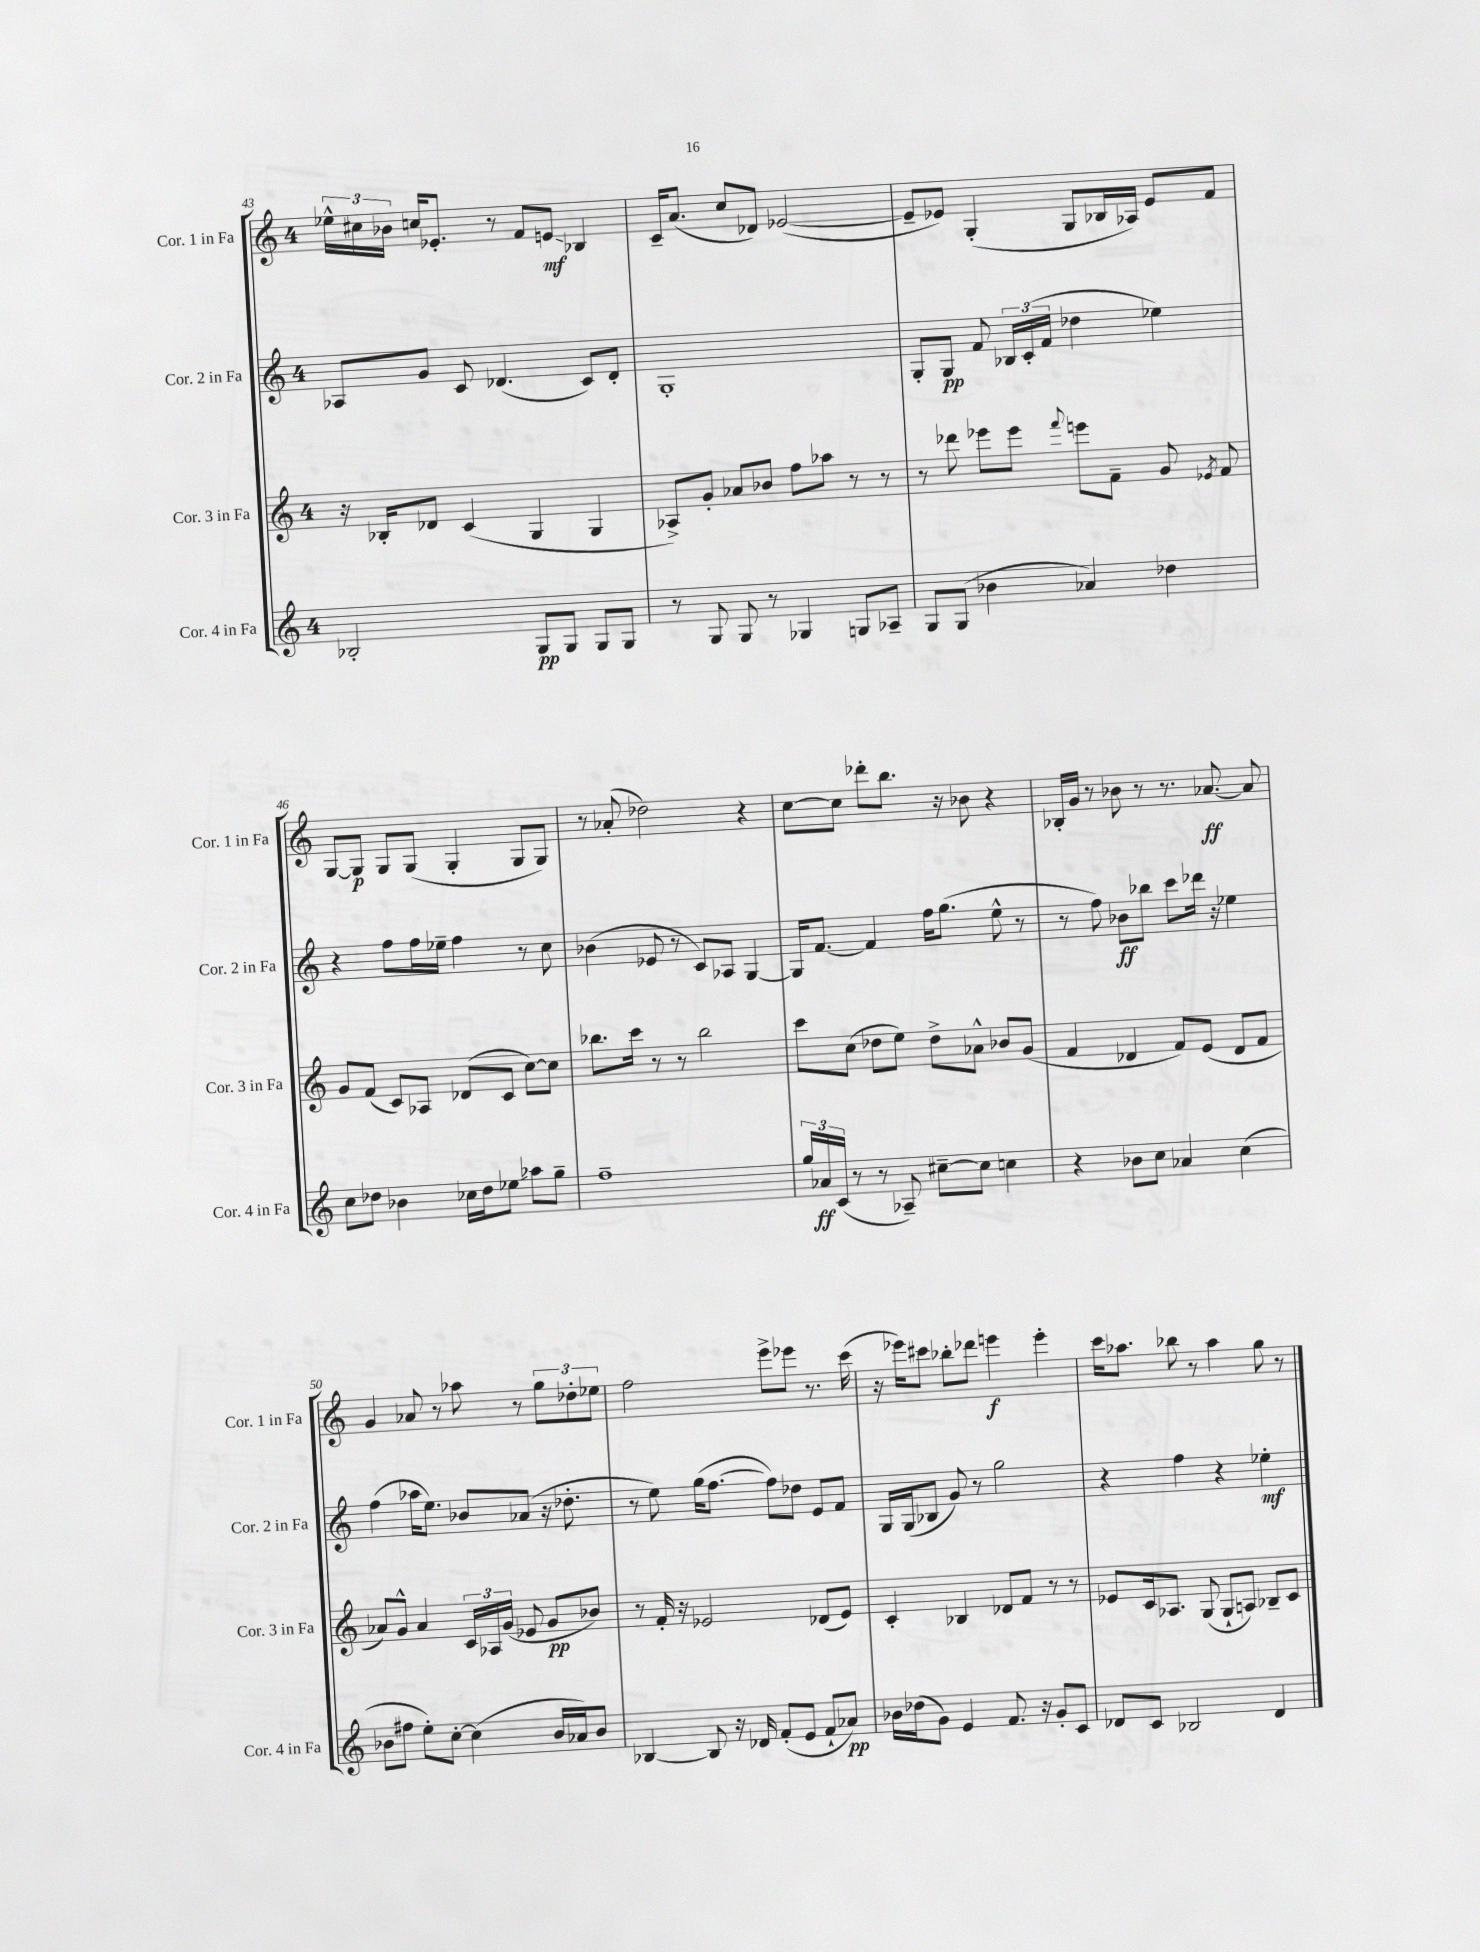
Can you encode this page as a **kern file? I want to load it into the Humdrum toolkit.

**kern	**kern	**kern	**kern
*staff4	*staff3	*staff2	*staff1
*clefG2	*clefG2	*clefG2	*clefG2
*k[]	*k[]	*k[]	*k[]
*M4/4	*M4/4	*M4/4	*M4/4
2B-'	16r	8A-	24ee-^^
.	.	.	24cc#
.	16B-'	.	.
.	.	.	24b-
.	8d-	8g	16cc
.	.	.	8.e-'
.	(4c	8c	.
.	.	(4.d-	8r
8G	4G	.	8f
8G	.	.	8e
8G	4G	8c)	4B-
8G	.	8d-'	.
=	=	=	=
8r	8A-^)	1G'	16c~
.	.	.	(8.a
8G	8g'	.	.
8G	8a-	.	8cc
8r	8b-	.	8d-)
4G-	8ff	.	([2e-
.	8aa-	.	.
8G	8r	.	.
8A-~	8r	.	.
=	=	=	=
8G	8r	8G'	8e-~]
(8G	8ddd-	8G	8e-)
4b-	8eee-	8f	(4G'
.	8eee-	24B-	.
.	.	(24c'	.
.	.	24f	.
.	8qqfff	.	.
4a-)	8eee	4dd-	8G
.	8f~	.	16B-
.	.	.	16A-)
4dd-	8g	4ee-)	8e-
.	8qe-	.	.
.	8f	.	8f
=	=	=	=
8cc	8g	4r	[8G
8dd-	(8f	.	8G]
4b-	8c)	8ff	8G
.	8A-	16ff	(8G
.	.	16ee-~	.
16cc-	(8d-	4ff	4G'
16dd-	.	.	.
8ee-	8c	.	.
8aa-	[8cc)	8r	8G
8gg~	8cc]	8cc	8G)
=	=	=	=
1ff~	8.bb-	(4b-	8r
.	.	.	(8a-'
.	16ccc	.	.
.	8r	8e-	2dd-)
.	8r	8r	.
.	2bb-	8c)	.
.	.	8A-	.
.	.	[4G	4r
=	=	=	=
24gg	8ccc	16G]	[8cc
24a-	.	.	.
.	.	[8.f	.
(24c	.	.	.
8r	(8cc	.	8cc]
8r	8dd-	4f]	8ddd-'
8A-~)	8ee)	.	8.bb
[8cc#~	8dd-^	16ff	.
.	.	(8.gg	16r
8cc#]	8a-^^	.	8b-
4cc	8b-	8ee^^	4r
.	(8g	8r	.
=	=	=	=
4r	4f	8r	16B-'
.	.	.	16g
.	.	8ff)	8r
8b-	4d-	8b-	8b-
8cc	.	8bb-	8r
4a-	8f)	8ccc	8.r
.	(8e	16ddd-	.
.	.	16r	[8.a-
(4cc	8d-	4ee-	.
.	8f	.	8a-]
=	=	=	=
8b-	8a-)	(4ff	4g
8ff#	8g^^	.	.
8ee')	4a-	16aa-	8a-
.	.	8.ee)	.
[8cc'	.	.	8r
(4cc]	24c	8b-	8aa-
.	24A-	.	.
.	(24g	.	.
.	8e-	(8a-	8r
16b-	8g	16r	12gg
16a-)	.	8.dd-'	.
.	.	.	12dd-'
8b-	8b-)	.	.
.	.	.	12ee-
=	=	=	=
[4B-	8r	8r	2ff
.	16f'	8ee)	.
.	16r	.	.
8B-]	2e-	(16gg	.
.	.	[8.ff	.
16r	.	.	.
16d-	.	.	.
(8f'	.	8ff])	8eee^
8e	.	8dd-	8eee-
8f`	(8d-	8e	8.r
8a-)	8e-)	8f	.
.	.	.	(16ccc
=	=	=	=
16b-	4c'	16G	16r
(16dd-	.	(16G	16eee-)
8g)	.	8B-	8ccc#
4e	4B-	8g)	8bb-'
.	.	8r	8ddd-
8.f	8d-	2gg	4eee
.	8f	.	.
16r	.	.	.
8g'	8r	.	4eee'
8c	8r	.	.
=	=	=	=
8d-	8e-	4r	16ccc
.	.	.	8.aa-
8c	16c	.	.
.	8.A-	.	.
2B-	.	4ff	8bb-
.	(8G	.	8r
.	8G`	4r	4aa-
.	8A)	.	.
4d-	8B-~	4ee-'	8gg
.	8c	.	8r
==	==	==	==
*-	*-	*-	*-
